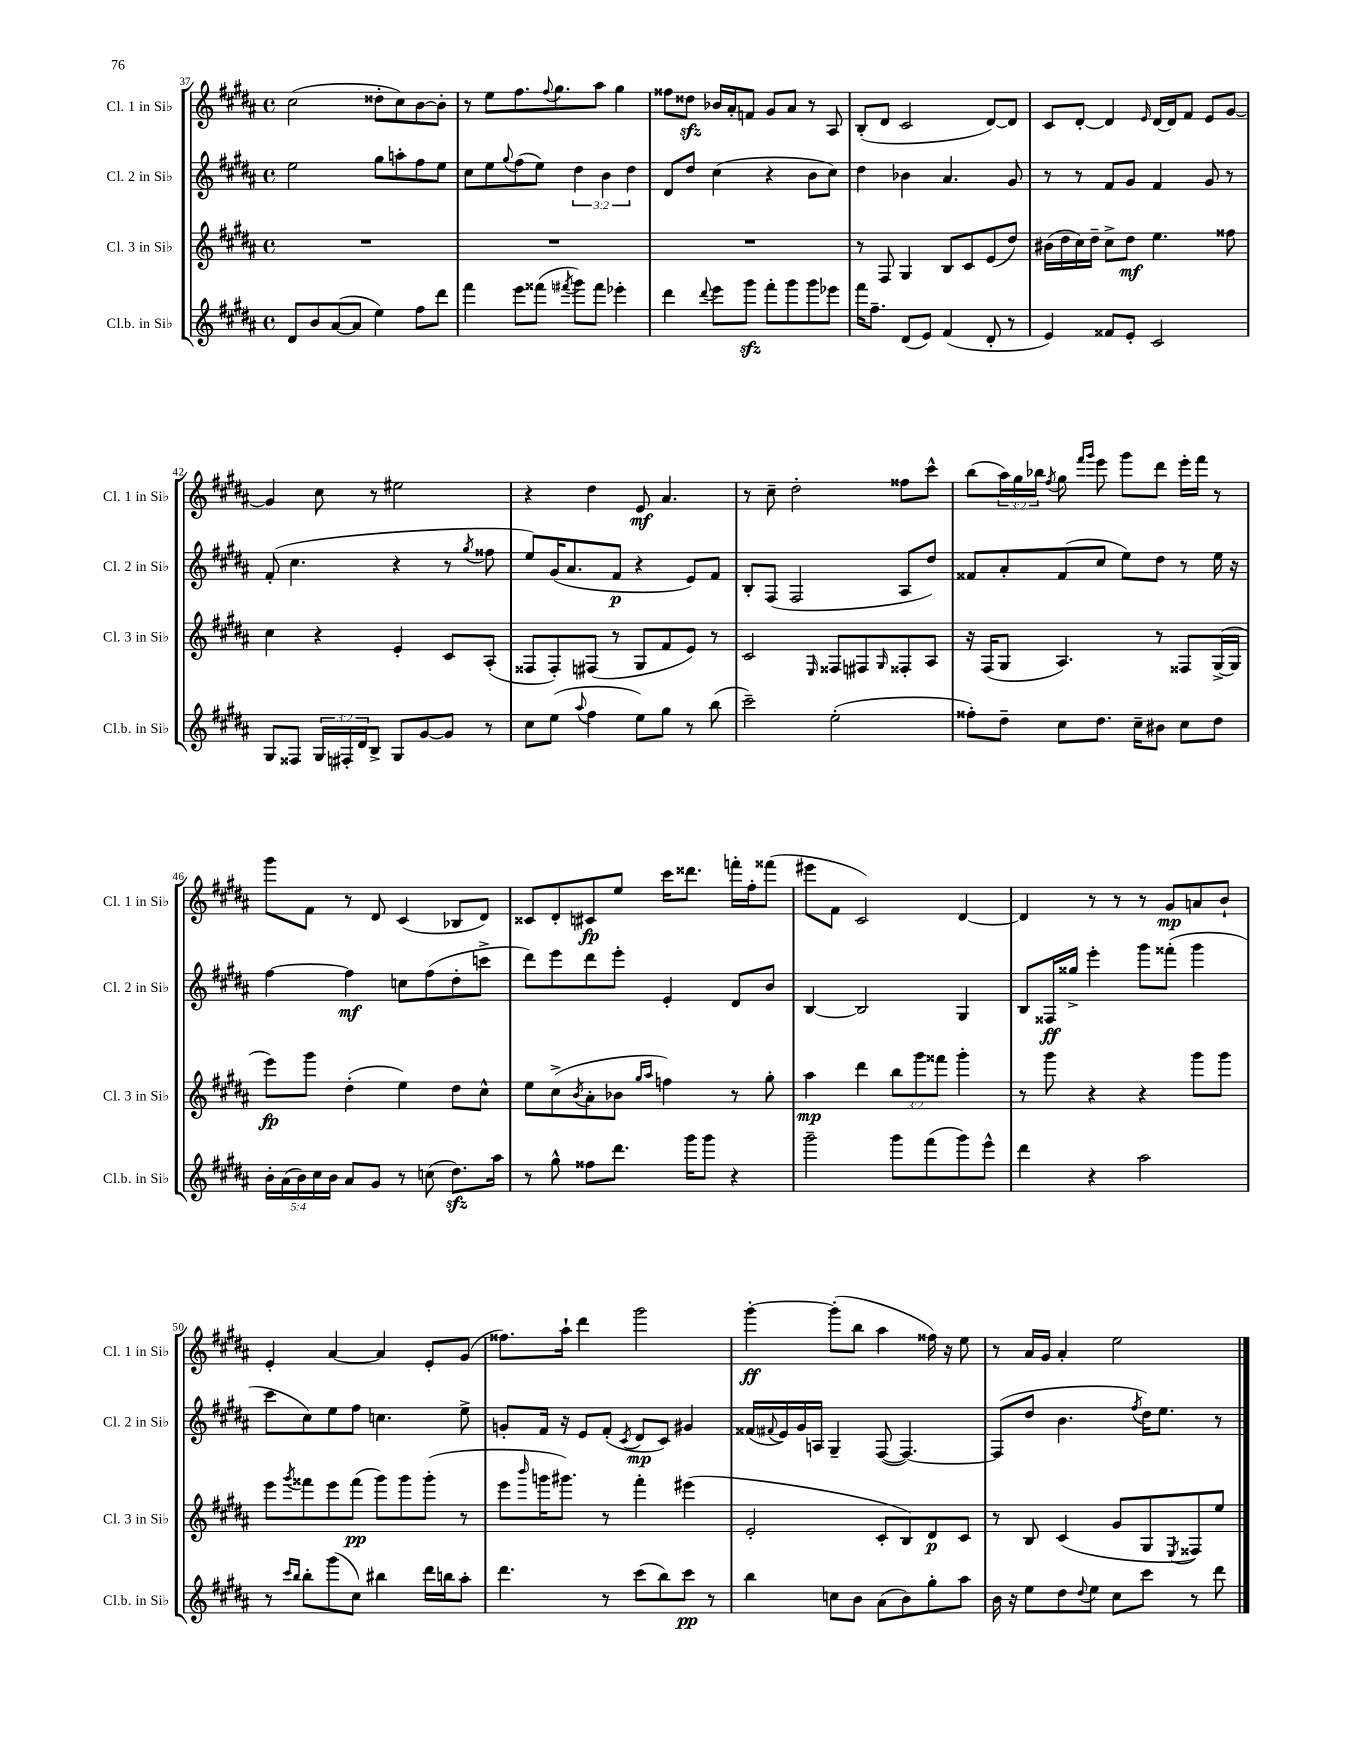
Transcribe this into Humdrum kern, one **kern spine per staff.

**kern	**kern	**kern	**kern
*staff4	*staff3	*staff2	*staff1
*clefG2	*clefG2	*clefG2	*clefG2
*k[f#c#g#d#a#]	*k[f#c#g#d#a#]	*k[f#c#g#d#a#]	*k[f#c#g#d#a#]
*M4/4	*M4/4	*M4/4	*M4/4
*met(c)	*met(c)	*met(c)	*met(c)
8d#	1r	2ee	(2cc#
8b	.	.	.
([8a#	.	.	.
8a#]	.	.	.
4ee)	.	8gg#	8dd##'
.	.	8aa'	8cc#)
8ff#	.	8ff#	[8b
8ddd#	.	8ee	8b']
=	=	=	=
4fff#	1r	8cc#	8r
.	.	8ee	8ee
.	.	8qqgg#	.
8eee	.	(8ff#	8.ff#
(8fff##	.	8ee)	.
.	.	.	8qqff#
.	.	.	8.gg#
8qfff#	.	.	.
8ggg#)	.	6dd#	.
8fff#	.	.	8aa#
.	.	6b	.
4eee-'	.	.	4gg#
.	.	6dd#	.
=	=	=	=
4ddd#	1r	8d#	8ff##
.	.	8dd#	8dd##
8qqddd#	.	.	.
8eee	.	(4cc#	16b-
.	.	.	16a#'
8ggg#	.	.	8f
8fff#'	.	4r	8g#
8ggg#	.	.	8a#
8ggg#	.	8b	8r
8eee-	.	8cc#)	8A#
=	=	=	=
16fff#	8r	4dd#	(8B'
8.ff#~	.	.	.
.	8F#	.	8d#
(8d#	4G#	4b-	2c#
8e)	.	.	.
(4f#	8B	4.a#	.
.	8c#	.	.
8d#'	(8e	.	[8d#)
8r	8dd#)	8g#	8d#]
=	=	=	=
4e)	(16b#	8r	8c#
.	16dd#	.	.
.	16cc#)	8r	[8d#'
.	16dd#~	.	.
8f##	8cc#^	8f#	4d#]
8e'	8dd#	8g#	.
.	.	.	16qqe
2c#	4.ee	4f#	[16d#
.	.	.	16d#]
.	.	.	8f#
.	.	8g#	8e
.	8ff##	8r	[8g#
=	=	=	=
8G#	4cc#	(8f#'	4g#]
8F##	.	4.cc#	.
24G#	4r	.	8cc#
24F#'	.	.	.
24d#	.	.	.
8B^	.	.	8r
8G#	4e'	4r	2ee#
[8g#	.	.	.
8g#]	8c#	8r	.
.	.	8qgg#	.
8r	(8A#'	8ff##	.
=	=	=	=
8cc#	8F##	8ee)	4r
(8ee	8F##')	(16g#	.
.	.	8.a#	.
8qqaa#	.	.	.
4ff#	(8F#	.	4dd#
.	8r	8f#	.
8ee)	8G#	4r	8e
8gg#	8f#	.	4.a#
8r	8e)	8e)	.
(8bb	8r	8f#	.
=	=	=	=
2ccc#~)	2c#	8B'	8r
.	.	(8F#	8cc#~
.	.	2F#	2dd#'
.	16qqE	.	.
(2ee'	8F##	.	.
.	8F#	.	.
.	16qqG#	.	.
.	8F##'	8A#	8ff##
.	8A#	8dd#)	8ccc#^^
=	=	=	=
8ff##')	16r	8f##	(8bb
.	(16F#	.	.
8dd#~	8G#	8a#'	24aa#)
.	.	.	24gg#
.	.	.	24bb-
.	.	.	8qff#
8cc#	4.A#)	(8f##	8gg#
.	.	.	16qqfff#
.	.	.	16qqggg#
8.dd#	.	8cc#	8eee
.	.	8ee)	8ggg#
16cc#~	.	.	.
8b#	8r	8dd#	8ddd#
8cc#	8F##	8r	16eee'
.	.	.	16fff#
8dd#	([16G#^	16ee	8r
.	16G#]	16r	.
=	=	=	=
20b'	8eee)	[4ff#	8ggg#
(20a#	.	.	.
20b)	.	.	.
.	8ggg#	.	8f#
20cc#	.	.	.
20b	.	.	.
8a#	(4dd#'	4ff#]	8r
8g#	.	.	8d#
8r	4ee)	8cc	(4c#
(8cc	.	(8ff#	.
8.dd#)	8dd#	8dd#'	8B-
.	8cc#^^	8ccc^	8d#)
16aa#	.	.	.
=	=	=	=
8r	8ee	8ddd#)	8c##
8gg#^^	(8cc#^	8eee	8d#'
.	8qb	.	.
8ff##	8a#'	8ddd#	8c#
8.ddd#	8b-	8eee'	8ee
.	16qqgg#	.	.
.	16qqaa#	.	.
.	4ff)	4e'	16ccc#
16ggg#	.	.	8.ddd##
8ggg#	.	.	.
4r	8r	8d#	16fff'
.	.	.	16ff#'
.	8gg#'	8b	(8fff##
=	=	=	=
2ggg#~	4aa#	[4B	8eee#
.	.	.	8f#
.	4ddd#	2B]	2c#)
8ggg#	12bb	.	.
.	12ggg#	.	.
(8fff#	.	.	.
.	12fff##	.	.
8ggg#)	4ggg#'	4G#	[4d#
8eee^^	.	.	.
=	=	=	=
4ddd#	8r	8B	4d#]
.	8ggg#	16F##	.
.	.	16gg##^	.
4r	4r	4eee'	8r
.	.	.	8r
2aa#	4r	8ggg#	8r
.	.	(8fff##'	8g#
.	8ggg#	4ggg#	8a
.	8ggg#	.	8b`
=	=	=	=
8r	8eee	8ccc#	4e'
16qqccc#	.	.	.
16qqbb	8qggg#	.	.
8bb'	8fff##	8cc#)	.
(8ggg#	8eee	8ee	[4a#
8cc#)	(8fff##	8ff#	.
4bb#	8ggg#)	4.cc	4a#]
.	8ggg#	.	.
16ddd#	(8ggg#'	.	8e'
16bb	.	.	.
8aa#'	8r	8ee^	(8g#
=	=	=	=
4.ddd#	8eee	8g'	8.ff##)
.	16qqbbb	.	.
.	16ggg	16f#	.
.	8.ggg#)	16r	16aa#`
.	.	8e	4ddd#
8r	8r	(8f#'	.
.	.	8qc#	.
(8ccc#	4fff#'	8d#	2ggg#
8bb)	.	8c#)	.
8ccc#	(4eee#	4g#	.
8r	.	.	.
=	=	=	=
4bb	2e'	(16f##	[4ggg#'
.	.	8qqf#	.
.	.	16e)	.
.	.	16g#	.
.	.	16A	.
8cc	.	4G#~	(8ggg#']
8b	.	.	8bb
(8a#	8c#'	([8F#	4aa#
8b)	8B)	4.F#_)	.
8gg#'	8d#	.	16ff##)
.	.	.	16r
8aa#	8c#	.	8ee
=	=	=	=
16b	8r	(8F#]	8r
16r	.	.	.
8ee	8B	8dd#	16a#
.	.	.	16g#
8dd#	(4c#	4.b	4a#'
8qqdd#	.	.	.
8ee	.	.	.
8cc#	8g#	.	2ee
.	.	8qff#	.
8ccc#	8G#	16dd#)	.
.	.	8.ee	.
.	8qE	.	.
8r	8F##)	.	.
8ddd#	8ee	8r	.
==	==	==	==
*-	*-	*-	*-
